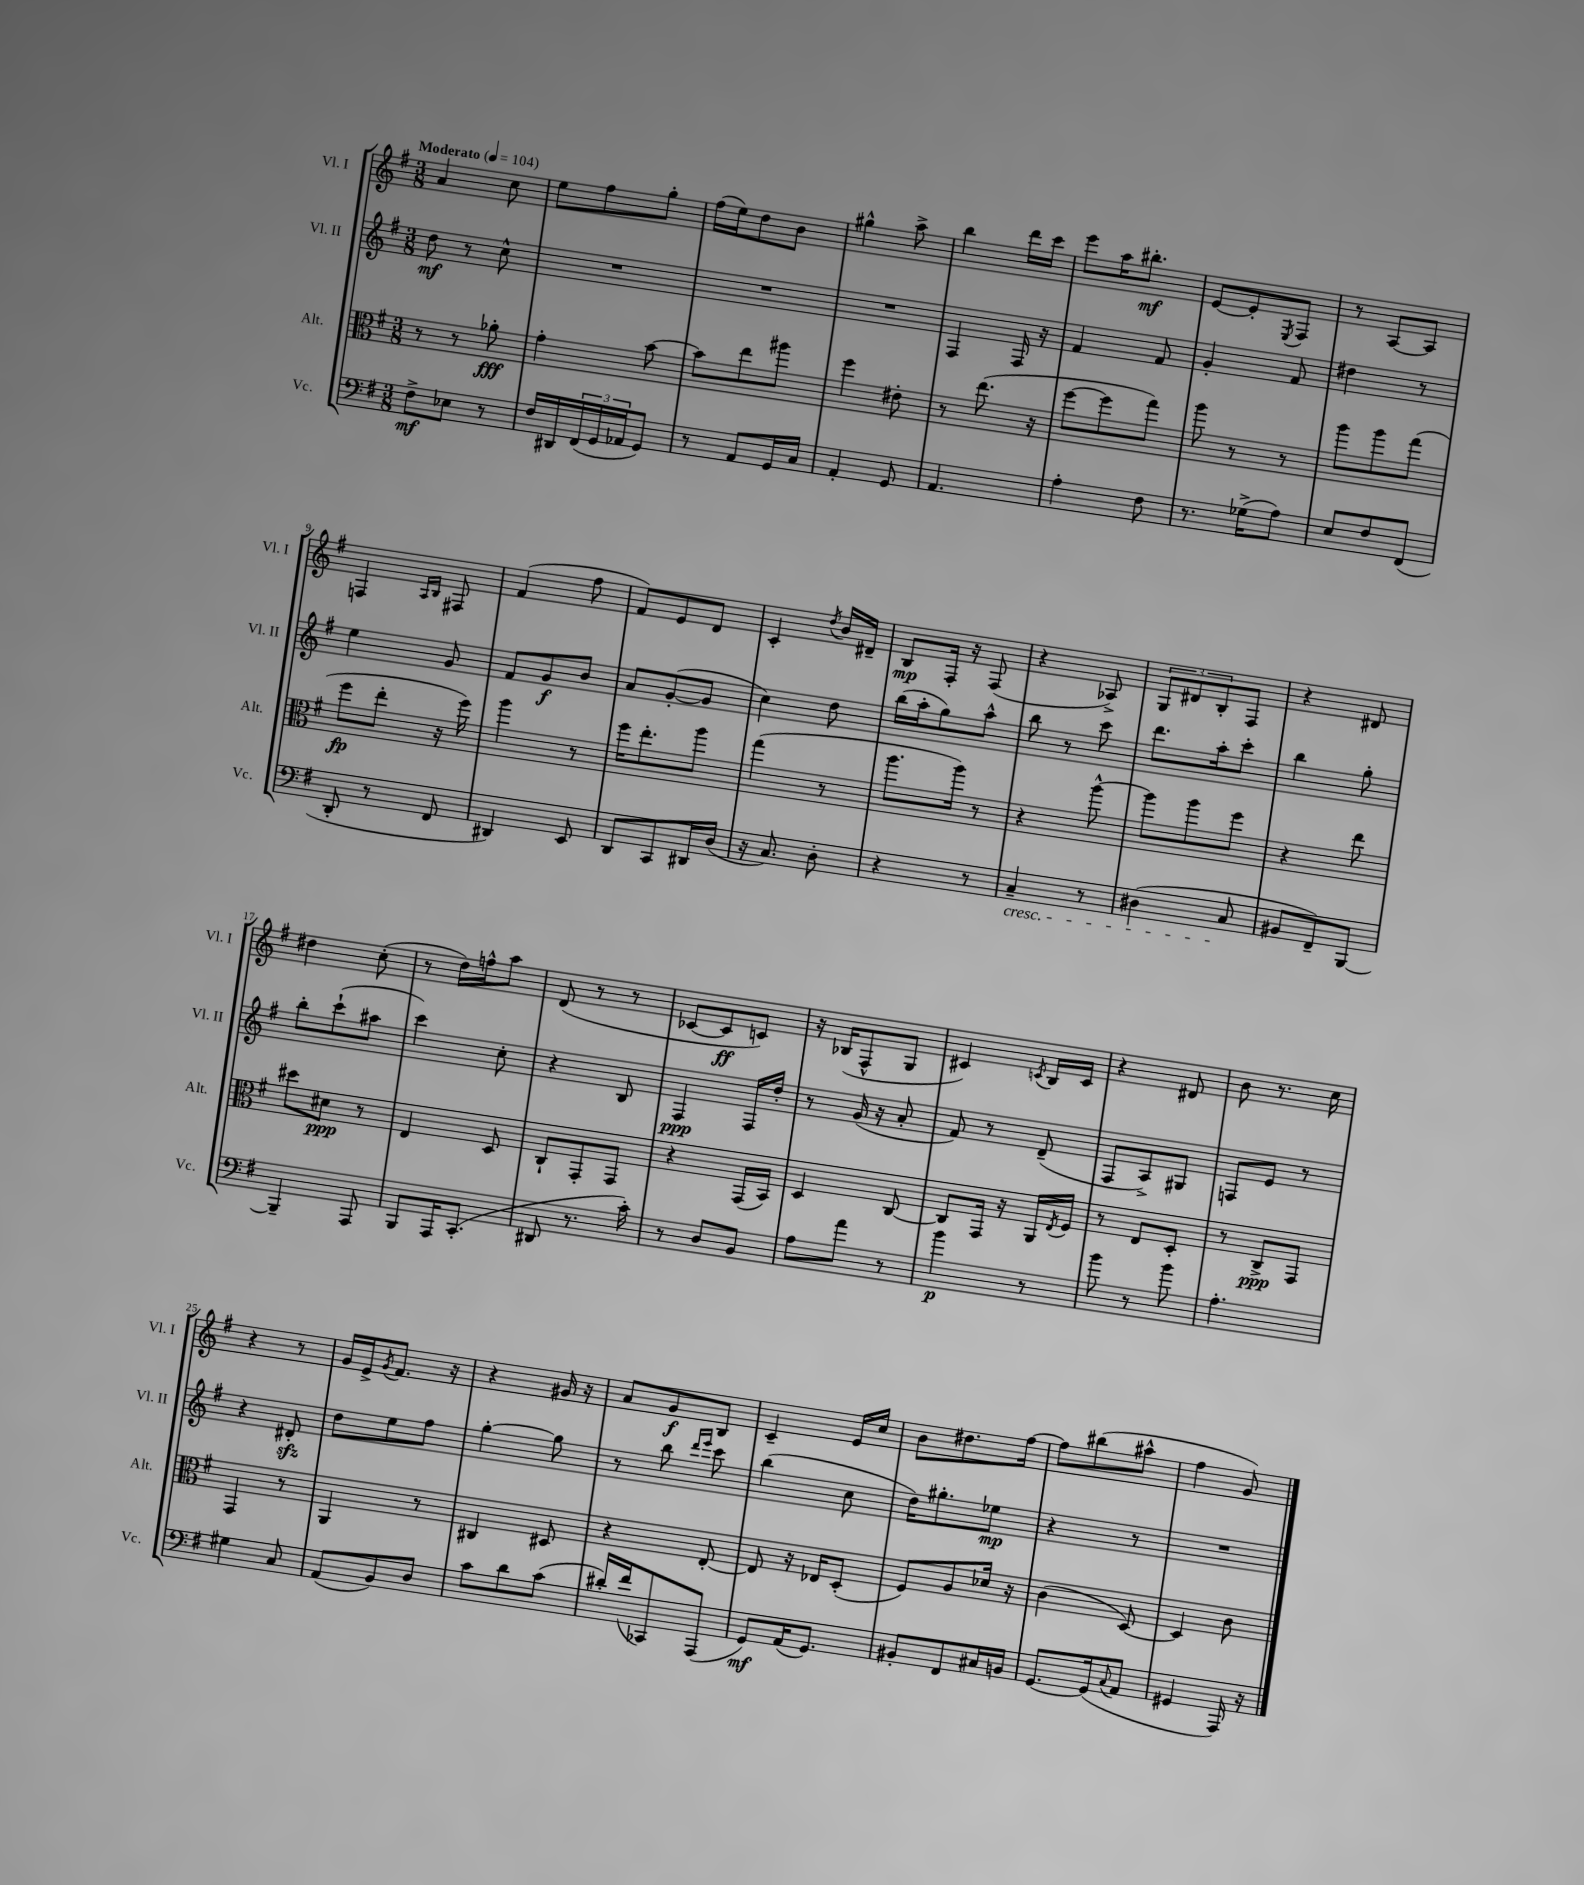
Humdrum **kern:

**kern	**dynam	**kern	**dynam	**kern	**dynam	**kern	**dynam
*part4	*part4	*part3	*part3	*part2	*part2	*part1	*part1
*staff4	*staff4	*staff3	*staff3	*staff2	*staff2	*staff1	*staff1
*I"Vc.	*	*I"Alt.	*	*I"Vl. II	*	*I"Vl. I	*
*I'Vc.	*	*I'Alt.	*	*I'Vl. II	*	*I'Vl. I	*
*clefF4	*	*clefC3	*	*clefG2	*	*clefG2	*
*k[f#]	*	*k[f#]	*	*k[f#]	*	*k[f#]	*
*M3/8	*	*M3/8	*	*M3/8	*	*M3/8	*
*MM104	*	*MM104	*	*MM104	*	*MM104	*
=1	=1	=1	=1	=1	=1	=1	=1
!	!	!	!	!	!	!LO:TX:a:B:t=Moderato	!
8F#^\L	mf	8r	.	8dd\	mf	4a/	.
8E-X\J	.	8r	.	8r	.	.	.
8r	.	8a-X'\	fff	8cc^^\	.	8cc\	.
=2	=2	=2	=2	=2	=2	=2	=2
16F#/LL	.	4g'\	.	4.r	.	8ee\L	.
16DD#X/	.	.	.	.	.	.	.
(24FF#/	.	.	.	.	.	8ff#\	.
24GG/	.	.	.	.	.	.	.
24AA-X/J	.	.	.	.	.	.	.
8GG/J)	.	[8b\	.	.	.	8gg'\J	.
=3	=3	=3	=3	=3	=3	=3	=3
8r	.	8b\L]	.	4.r	.	(16ff#\LL	.
.	.	.	.	.	.	16ee\J)	.
8AA/L	.	8ee\	.	.	.	8dd\	.
16GG/L	.	8aa#X\J	.	.	.	8b\J	.
16C/JJ	.	.	.	.	.	.	.
=4	=4	=4	=4	=4	=4	=4	=4
4AA'/	.	4ff#\	.	4.r	.	4gg#X^^\	.
8GG/	.	8e#X'\	.	.	.	8aa^\	.
=5	=5	=5	=5	=5	=5	=5	=5
4.AA/	.	8r	.	4F#/	.	4bb\	.
.	.	(8.ee\	.	.	.	.	.
.	.	.	.	16F#/	.	16ddd\LL	.
.	.	16r	.	16r	.	16ccc\JJ	.
=6	=6	=6	=6	=6	=6	=6	=6
4A'\	.	[8ff#\L	.	4f#/	.	8eee\L	.
.	.	8ff#\]	.	.	.	16aa\K	.
.	.	.	.	.	.	8.bb#X'\J	mf
8F#\	.	8gg\J)	.	8f#/	.	.	.
=7	=7	=7	=7	=7	=7	=7	=7
8.r	.	8aa\	.	4g'/	.	[8e/L	.
.	.	8r	.	.	.	8e'/]	.
(16G-X^\KL	.	.	.	.	.	.	.
.	.	.	.	.	.	8qE/	.
8A\J)	.	8r	.	8f#/	.	8F#/J	.
=8	=8	=8	=8	=8	=8	=8	=8
8E/L	.	8aa\L	.	4dd#X\	.	8r	.
8F#/	.	8aa\	.	.	.	[8A/L	.
(8FF#/J	.	(8gg\J	.	8r	.	8A/J]	.
!!LO:LB:g=z
=9	=9	=9	=9	=9	=9	=9	=9
8DD'/	.	8ff#\L	fp	4ee\	.	4Fn/	.
8r	.	8ee'\J	.	.	.	.	.
.	.	.	.	.	.	16qqA/LL	.
.	.	.	.	.	.	16qqB/JJ	.
8FF#/	.	16r	.	8g/	.	8F#X/	.
.	.	16ff#\)	.	.	.	.	.
=10	=10	=10	=10	=10	=10	=10	=10
4DD#X/)	.	4aa\	.	8f#/L	.	(4f#/	.
.	.	.	.	8g/	f	.	.
8EE/	.	8r	.	8b/J	.	8ff#\	.
=11	=11	=11	=11	=11	=11	=11	=11
8DD/L	.	16ff#\KL	.	8a/L	.	8f#/L)	.
.	.	8.ee'\	.	.	.	.	.
8CC/	.	.	.	([8g'/	.	8e/	.
16DD#X/L	.	8aa\J	.	8g/J]	.	8d/J	.
(16D/JJ	.	.	.	.	.	.	.
=12	=12	=12	=12	=12	=12	=12	=12
16r	.	(4gg\	.	4cc\)	.	4c'/	.
8.C/)	.	.	.	.	.	.	.
.	.	.	.	.	.	8qdd/	.
8D'\	.	8r	.	8dd\	.	16b/LL	.
.	.	.	.	.	.	16d#X~/JJ	.
=13	=13	=13	=13	=13	=13	=13	=13
4r	.	8.aa\L	.	(16bb\LL	.	8B/L	mp
.	.	.	.	16aa'\J	.	.	.
.	.	.	.	8gg\)	.	16F#'/Jk	.
.	.	16aa\Jk)	.	.	.	16r	.
8r	.	8r	.	8aa^^\J	.	(8F#/	.
=14	=14	=14	=14	=14	=14	=14	=14
!LO:TX:b:i:t=cresc.	!	!	!	!	!	!	!
4C~/	.	4r	.	8bb\	.	4r	.
.	.	.	.	8r	.	.	.
8r	.	[8aa^^\	.	8ccc\	.	8A-X^/)	.
=15	=15	=15	=15	=15	=15	=15	=15
(4D#X\	.	8aa\L]	.	8.ddd\L	.	12G/L	.
.	.	.	.	.	.	12d#X/	.
.	.	8aa\	.	.	.	.	.
.	.	.	.	.	.	12B'/	.
.	.	.	.	16aa'\k	.	.	.
8C/	.	8ff#\J	.	8ccc'\J	.	8F#/J	.
=16	=16	=16	=16	=16	=16	=16	=16
8BB#X/L	.	4r	.	4bb\	.	4r	.
8FF#~/)	.	.	.	.	.	.	.
[8BBB/J	.	8ee\	.	8gg'\	.	8d#X/	.
!!LO:LB:g=z
=17	=17	=17	=17	=17	=17	=17	=17
4BBB~/]	.	8dd#X\L	.	8bb'\L	.	4dd#X\	.
.	.	8d#X\J	ppp	(8ccc`\	.	.	.
8AAA/	.	8r	.	8aa#X\J	.	(8cc'\	.
=18	=18	=18	=18	=18	=18	=18	=18
8BBB/L	.	4E/	.	4ccc\)	.	8r	.
16AAA/K	.	.	.	.	.	16dd\LL)	.
(8.CC'/J	.	.	.	.	.	16ffn^^\J	.
.	.	8D/	.	8cc'\	.	8aa\J	.
=19	=19	=19	=19	=19	=19	=19	=19
8DD#X/	.	8C`/L	.	4r	.	(8d/	.
8.r	.	8GG'/	.	.	.	8r	.
.	.	8GG/J	.	8B/	.	8r	.
16c'\)	.	.	.	.	.	.	.
=20	=20	=20	=20	=20	=20	=20	=20
8r	.	4r	.	4F#/	ppp	[8c-X/L	.
8D/L	.	.	.	.	.	8c-/]	ff
8BB/J	.	(16GG/LL	.	16F#/LL	.	8cn/J)	.
.	.	16BB/JJ)	.	16dd'/JJ	.	.	.
=21	=21	=21	=21	=21	=21	=21	=21
8A\L	.	4D/	.	8r	.	16r	.
.	.	.	.	.	.	(16B-X/KL	.
8a\J	.	.	.	(16g/	.	8F#^^/	.
.	.	.	.	16r	.	.	.
8r	.	[8C/	.	8a'/	.	8G/J	.
=22	=22	=22	=22	=22	=22	=22	=22
4b\	p	8C/L]	.	8f#/)	.	4c#X/)	.
.	.	16GG/Jk	.	8r	.	.	.
.	.	16r	.	.	.	.	.
.	.	.	.	.	.	8qcn/	.
8r	.	16AA/LL	.	(8d~/	.	16B/LL	.
.	.	8qE/	.	.	.	.	.
.	.	16F#/JJ	.	.	.	16c/JJ	.
=23	=23	=23	=23	=23	=23	=23	=23
8b\	.	8r	.	8F#/L	.	4r	.
8r	.	8E/L	.	8A^/)	.	.	.
8b\	.	8D'/J	.	8G#X/J	.	8d#X/	.
=24	=24	=24	=24	=24	=24	=24	=24
4.A'\	.	8r	.	8Fn/L	.	8b\	.
.	.	8C^/L	ppp	8e/J	.	8.r	.
.	.	8GG/J	.	8r	.	.	.
.	.	.	.	.	.	16cc\	.
!!LO:LB:g=z
=25	=25	=25	=25	=25	=25	=25	=25
4G#X\	.	4GG/	.	4r	.	4r	.
8C/	.	8r	.	8d#Xzz'/	.	8r	.
=26	=26	=26	=26	=26	=26	=26	=26
(8AA/L	.	4AA/	.	8dd\L	.	16g/LL	.
.	.	.	.	.	.	16e^/J	.
.	.	.	.	.	.	8qg/	.
8BB/)	.	.	.	8ee\	.	8.f#/J	.
8D/J	.	8r	.	8ff#\J	.	.	.
.	.	.	.	.	.	16r	.
=27	=27	=27	=27	=27	=27	=27	=27
8c\L	.	4C#X/	.	[4gg'\	.	4r	.
8d\	.	.	.	.	.	.	.
(8c\J	.	8D#X/	.	8gg\]	.	16g#X/	.
.	.	.	.	.	.	16r	.
=28	=28	=28	=28	=28	=28	=28	=28
16d#X'/LL)	.	4r	.	8r	.	8a/L	.
(16f#/J	.	.	.	.	.	.	.
8CC-X/)	.	.	.	8bb\	.	8g/	f
.	.	.	.	16qqddd/LL	.	.	.
.	.	.	.	16qqeee/JJ	.	.	.
(8AAA/J	.	[8E'/	.	8ccc\	.	8B/J	.
=29	=29	=29	=29	=29	=29	=29	=29
8GG/L)	mf	8E/]	.	(4bb\	.	4c~/	.
(16AA/K	.	16r	.	.	.	.	.
8.GG/J)	.	16E-X/KL	.	.	.	.	.
.	.	(8D'/J	.	8cc\	.	16e/LL	.
.	.	.	.	.	.	16cc/JJ	.
=30	=30	=30	=30	=30	=30	=30	=30
8BB#X'/L	.	8F#/L)	.	16dd\KL)	.	8b\L	.
.	.	.	.	8.gg#X'\	.	.	.
8FF#/	.	8A/	.	.	.	8.dd#X\	.
16C#X/L	.	16d-X/Jk	.	8ee-X\J	mp	.	.
16BBn/JJ	.	16r	.	.	.	[16ff#\Jk	.
=31	=31	=31	=31	=31	=31	=31	=31
[8.GG/L	.	(4c\	.	4r	.	8ff#\L]	.
.	.	.	.	.	.	(8bb#X\	.
(16GG/k]	.	.	.	.	.	.	.
8qqC/	.	.	.	.	.	.	.
8AA/J	.	[8D/)	.	8r	.	8aa#X^^\J	.
=32	=32	=32	=32	=32	=32	=32	=32
4GG#X/	.	4D/]	.	4.r	.	4ff#\	.
16AAA/)	.	8c\	.	.	.	8g/)	.
16r	.	.	.	.	.	.	.
==	==	==	==	==	==	==	==
*-	*-	*-	*-	*-	*-	*-	*-
